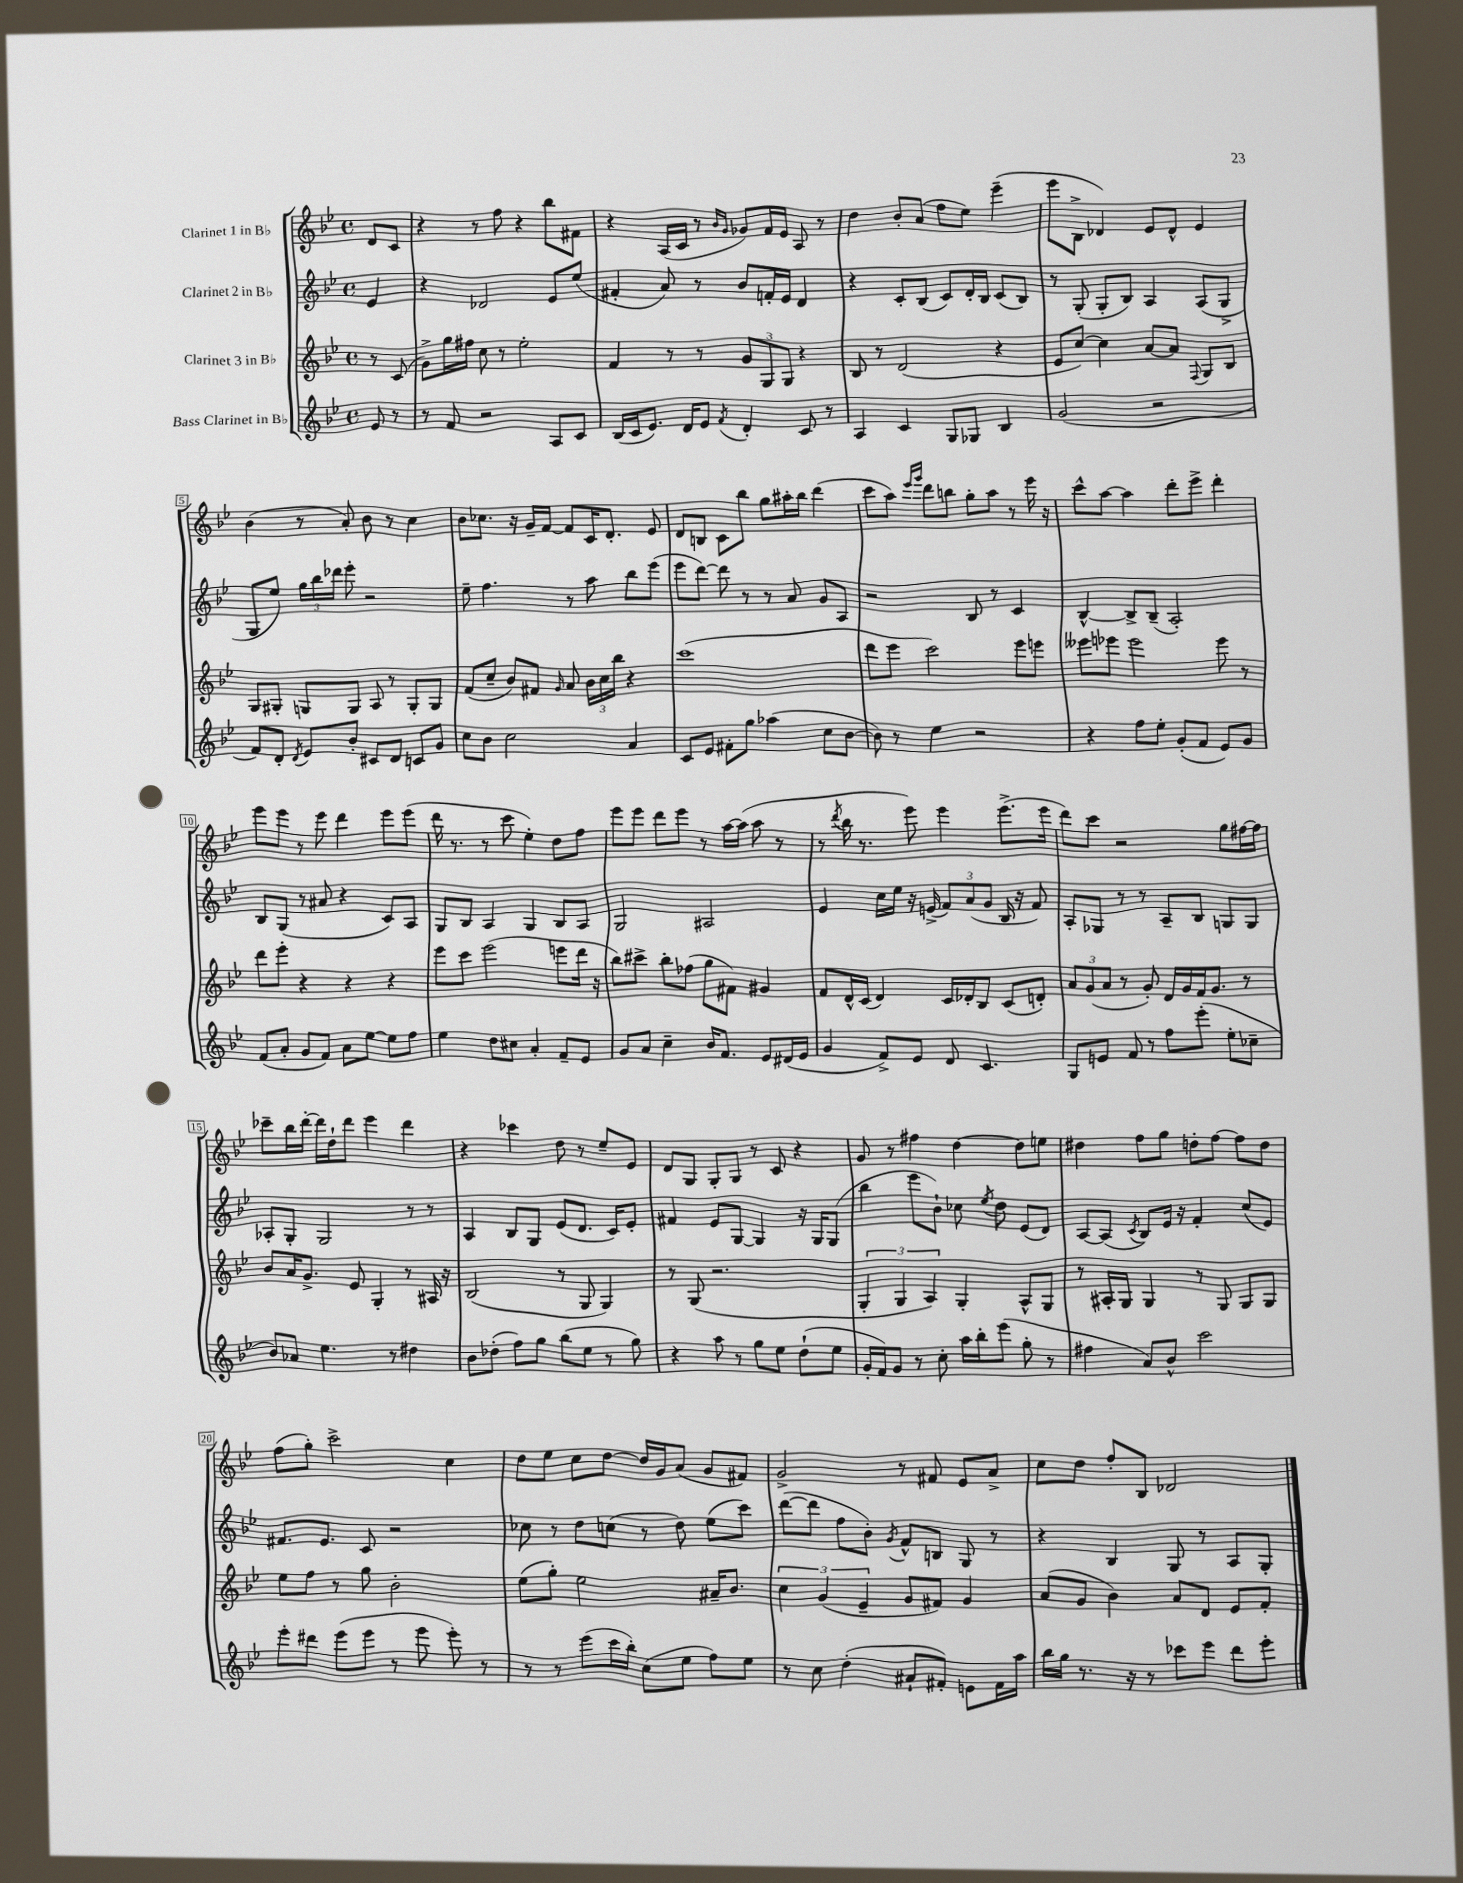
<<
\new StaffGroup <<
\new Staff = "s0" \with { instrumentName = "Clarinet 1 in Bb" } {
    \clef treble \key bes \major \defaultTimeSignature \time 4/4 \partial 4
    \autoBeamOff d'8[ c'8] |
    r4 r8 f''8 r4 bes''8[ fis'8] |
    r4 a16[( c'16] r8 \grace { bes'16[ g'16] } ges'8[) f'16 ees'16] a8 r8 |
    d''4 bes'8[-. a'8]( f''8[ ees''8]) ees'''4--( |
    ees'''8[ bes8]-> des'4) ees'8[ des'8]-^ ees'4 |
    bes'4( r8 a'8-.) bes'8 r8 c''4 |
    bes'8[ ces''8.] r16 g'16[-- f'16]~ f'8[ c'16 d'8.]-. ees'8 |
    d'8[ b8] c'8[ bes''8] g''8[ ais''16-. bes''16] d'''4( |
    c'''8[ a''8]) \grace { ees'''16[ g'''16] } d'''8[ b''8] g''8[-. a''8] r8 ees'''16 r16 |
    c'''8[-^ a''8]~ a''4 d'''8[-. ees'''8]-> d'''4-. |
    ees'''8[ ees'''8] r8 ees'''8 d'''4 ees'''8[ ees'''8]( |
    d'''16 r8. r8 c'''8 ees''4-.) d''8[ f''8] |
    ees'''8[ ees'''8] d'''8[ ees'''8] r8 a''16[~ a''16]( a''8 r8 |
    r8 \acciaccatura { d'''8 } bes''16 r8. ees'''8) ees'''4 ees'''8.[->( ees'''16] |
    d'''8[) c'''8] r2 g''8[ fis''16~ fis''16] |
    ces'''8[-- bes''16 d'''16]~-. d'''16[ d''16-! d'''8] ees'''4 d'''4 |
    r4 ces'''4 d''8 r8 ees''8[-- ees'8] |
    d'8[ g8] g8[-. g8] r8 c'8 r4 |
    g'8 r8 fis''4 d''4~ d''8[ e''8] |
    dis''4 f''8[ g''8] d''8[-. f''8]~ f''8[ d''8] |
    f''8[( g''8]-.) c'''2-> c''4 |
    d''8[ ees''8] c''8[ d''8]~ d''16[ g'16 a'8]( g'8[ fis'8]) |
    g'2-> r8 fis'8 ees'8[ a'8]-> |
    c''8[ d''8] f''8[-. bes8] des'2 \bar "|." |
}
\new Staff = "s1" \with { instrumentName = "Clarinet 2 in Bb" } {
    \clef treble \key bes \major \defaultTimeSignature \time 4/4 \partial 4
    \autoBeamOff ees'4 |
    r4 des'2 ees'8[ ees''8]( |
    fis'4-. a'8) r8 bes'8[ f'16-. ees'16] d'4 |
    r4 c'8[-. bes8]( c'8[) d'16-. bes16] c'8[( bes8]) |
    r8 g8-.( g8[-. bes8]) a4 a8[( g8]-> |
    g8[ ees''8]) \tuplet 3/2 { g''16[ bes''16 des'''16] } ees'''8-. r2 |
    ees''8-- f''4. r8 a''8 bes''8[ ees'''8]( |
    ees'''8[ d'''8]~) d'''8 r8 r8 a'8 g'8[ a8] |
    r2 bes8 r8 c'4 |
    bes4~-^ bes8[-> bes8]--( a2-.) |
    bes8[ g8]( r8 ais'8 r4 c'8[) a8] |
    g8[ bes8] a4 g4 bes8[ a8] |
    g2 ais2 |
    ees'4 c''16[ ees''16] r16 e'16->( \tuplet 3/2 { f'8[) a'8( g'8] } bes16 r16 f'8) |
    a8[-. ges8] r8 r8 a8[-- bes8] g8[ g8] |
    aes8[-. g8]-. g2 r8 r8 |
    a4 bes8[ g8] ees'8[( d'8.] c'16[) ees'8]-. |
    fis'4 ees'8[ g8]~ g4 r16 g16[ g8]( |
    bes''4 ees'''8[ bes'8]-!) ces''8 \acciaccatura { ees''8 } d''8 ees'8[( d'8]) |
    a8[~ a8]( \acciaccatura { c'8 } bes8[) ees'16] r16 f'4-. c''8[( ees'8]) |
    fis'8.[ ees'8.] c'8 r2 |
    ces''8 r8 d''8[ c''8]( r8 d''8) ees''8[( c'''8]) |
    d'''8[~( d'''8] f''8[ bes'8]-.) \acciaccatura { g'8 } f'8[-^ b8] g8 r8 |
    r4 bes4 g8 r8 a8[ g8]-. \bar "|." |
}
\new Staff = "s2" \with { instrumentName = "Clarinet 3 in Bb" } {
    \clef treble \key bes \major \defaultTimeSignature \time 4/4 \partial 4
    \autoBeamOff r8 c'8( |
    g'8[->) g''16 fis''16] c''8 r8 ees''2-. |
    f'4 r8 r8 \tuplet 3/2 { g'8[ g8 g8] } r4 |
    bes8 r8 d'2( r4 |
    ees'8[ c''8]~) c''4 a'8[~ a'8] \appoggiatura { f8 } g8[ bes8] |
    g8[ gis8]-. g8[ g8] a8 r8 g8[-. g8] |
    f'8[( c''8]-- bes'8[) fis'8] \grace { g'16 } a'8 \tuplet 3/2 { bes'16[ c''16 bes''16] } r4 |
    c'''1( |
    d'''8[ ees'''8] c'''2) ees'''8[ e'''8] |
    eeses'''8[ ees'''8] ees'''2 ees'''8 r8 |
    d'''8[ ees'''8]-. r4 r4 r4 |
    ees'''8[ c'''8] ees'''2( e'''8[ d'''16] r16 |
    bes''8[) cis'''8]-> bes''8[-. fes''8]( g''8[ fis'8]) gis'4 |
    f'8[ d'16-^ c'16]( d'4) c'16[ des'16-. bes8] c'8[( d'8]-.) |
    \tuplet 3/2 { a'8[ g'8( a'8] } r8 g'8-.) d'16[ g'16 f'16 g'8.] r8 |
    bes'8[ a'16 g'8.]-> ees'8 g4-. r8 ais16 r16 |
    bes2( r8 g8 g4) |
    r8 g8( r2. |
    \tuplet 3/2 { g4-. g4 a4) } g4-. a8[-^ g8] |
    r8 ais16[-. g16] g4 r8 g8 g8[ g8] |
    ees''8[ f''8] r8 g''8 bes'2-. |
    ees''8[( g''8]-.) ees''2 ais'16[-- bes'8.] |
    \tuplet 3/2 { c''4 g'4( ees'4-- } g'8[ fis'8]) g'4 |
    a'8[( g'8] bes'4) a'8[ d'8] ees'8[ f'8]-. \bar "|." |
}
\new Staff = "s3" \with { instrumentName = "Bass Clarinet in Bb" } {
    \clef treble \key bes \major \defaultTimeSignature \time 4/4 \partial 4
    \autoBeamOff ees'8 r8 |
    r8 f'8 r2 a8[ c'8] |
    bes16[( c'16 ees'8.]) d'16[ ees'8] \acciaccatura { f'8 } d'4-. c'8 r8 |
    a4 c'4 g8[ ges8] bes4 |
    g'2( r2 |
    f'8[) d'8]-. \acciaccatura { d'8 } ees'8[ bes'8]-. cis'8[ d'8] c'8[ g'8] |
    c''8[ bes'8] c''2 a'4 |
    c'8[ ees'8] fis'8[-. g''8] aes''4( c''8[ bes'8]~ |
    bes'8) r8 ees''4 r2 |
    r4 f''8[ ees''8]-. g'8[-.( f'8] ees'8[) g'8] |
    f'8[( a'8]-. g'8[ f'8]) a'8[ ees''8]~ ees''8[ f''8] |
    ees''4 d''8[ cis''8] a'4-. f'8[-- ees'8] |
    g'8[ a'8] c''4-- bes'16[ f'8.] ees'8[ dis'16( ees'16] |
    g'4 f'8[->) ees'8] d'8 c'4. |
    g8[ e'8] f'8 r8 f''8[ ees'''8]-.( ees''8[-. ces''8]-- |
    bes'8[) aes'8] ees''4. r8 dis''4 |
    bes'8[ des''8]-.( f''8[) g''8] bes''8[( ees''8] r8 g''8) |
    r4 a''8 r8 g''8[ ees''8] d''8[-!( ees''8] |
    g'16[-. f'16) g'8] r8 c''8-. a''16[ bes''16-. ees'''8]( g''8-. r8 |
    fis''4 a'8[) bes'8]-^ c'''2 |
    ees'''8[-. dis'''8] ees'''8[( ees'''8] r8 ees'''8 ees'''8-.) r8 |
    r8 r8 ees'''8[( c'''16 bes''16]-.) c''8[( ees''8] f''8[) ees''8] |
    r8 c''8 d''4-.( ais'8[-! fis'8]-.) e'8[ fis'16 a''16] |
    bes''16[ g''16] r8. r16 r8 ces'''8[ ees'''8] d'''8[ ees'''8]-. \bar "|." |
}
>>
>>
\layout { \context { \Score \override BarNumber.stencil = #(make-stencil-boxer 0.1 0.3 ly:text-interface::print) } }
